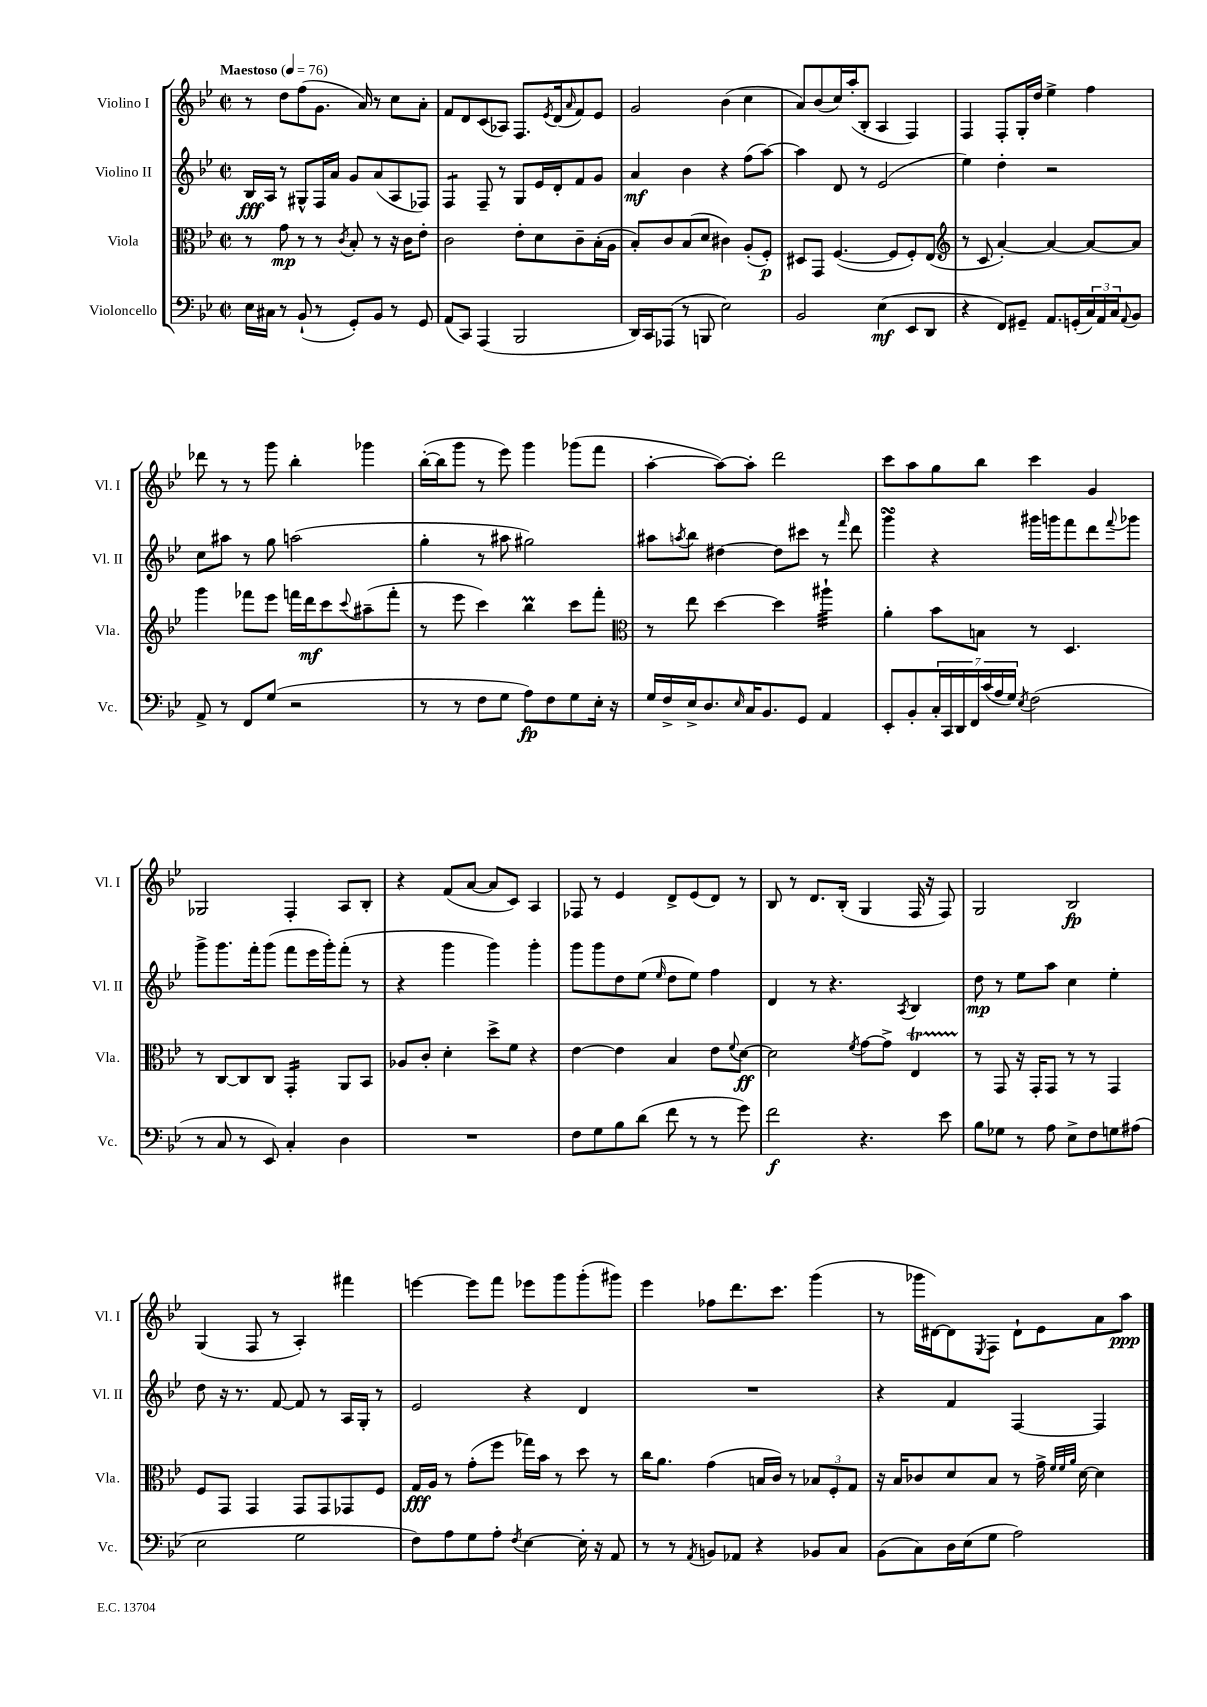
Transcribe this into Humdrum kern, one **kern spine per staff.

**kern	**kern	**kern	**kern
*staff4	*staff3	*staff2	*staff1
*clefF4	*clefC3	*clefG2	*clefG2
*k[b-e-]	*k[b-e-]	*k[b-e-]	*k[b-e-]
*M2/2	*M2/2	*M2/2	*M2/2
*met(c|)	*met(c|)	*met(c|)	*met(c|)
*MM76	*MM76	*MM76	*MM76
16E-	8r	16B-	8r
16C#	.	16A	.
8r	8g	8r	8dd
(8BB-`	8r	8G#^^	(8ff
8r	8r	16F	8.g
.	.	16a	.
.	8qc	.	.
8GG')	8B-'	8g	.
.	.	.	16a)
8BB-	8r	(8a	8r
8r	16r	8A	8cc
.	16c	.	.
8GG	8e-'	8F-)	8a'
=	=	=	=
(8AA	2c	4F	8f
8CC)	.	.	8d
(4AAA	.	8F~	(8c
.	.	8r	8A-)
2BBB-	8e-'	8G	8.F
.	8d	16e-	.
.	.	.	8qe-
.	.	16d'	(16d
.	.	.	16qqa
.	8c~	8f	8f)
.	(16B-'	8g	8e-
.	16A	.	.
=	=	=	=
16DD)	8B-')	4a	2g
16CC	.	.	.
(8AAA-	8c	.	.
8r	(8B-	4b-	.
8BBB	8d	.	.
2E-)	4c#)	4r	(4b-
.	(8A'	(8ff	4cc
.	8F')	[8aa)	.
=	=	=	=
2BB-	8D#	4aa]	8a)
.	8GG	.	(8b-
.	([4.F	8d	16cc)
.	.	.	(16aa'
.	.	8r	8B-'
(4E-	.	(2e-	4A
.	8F]	.	.
8EE-	8F')	.	4F)
8DD	(8E-	.	.
=	=	=	=
*	*clefG2	*	*
4r	8r	4ee-)	4F
.	8c	.	.
8FF)	[4a')	4dd'	8F'
8GG#~	.	.	16G'
.	.	.	16dd
8.AA	4a_	2r	4ee-^
(16GG'	.	.	.
24C)	8a_	.	4ff
24AA	.	.	.
24C	.	.	.
8qqAA	.	.	.
8BB-	8a]	.	.
=	=	=	=
8AA^	4ggg	8cc	8ddd-
8r	.	8aa#	8r
8FF	8fff-	8r	8r
(8G	8eee-	8gg	8ggg
2r	16fff	(2aa	4bb-'
.	16ddd	.	.
.	8ccc	.	.
.	8qqccc	.	.
.	(8aa#~	.	4ggg-
.	8fff'	.	.
=	=	=	=
8r	8r	4gg'	([16bb-'
.	.	.	16bb-]
8r	8eee-	.	8ggg
8F	4ccc)	8r	8r
8G	.	8aa#	8eee-)
8A)	4bb-	2gg#)	4ggg
8F	.	.	.
8G	8ccc	.	(8ggg-
16E-'	8fff'	.	8fff
16r	.	.	.
=	=	=	=
*	*clefC3	*	*
16G	8r	8aa#	[4aa'
16F^	.	.	.
.	.	8qaa	.
16E-^	8ee-	8bb-	.
8.D	.	.	.
.	[4dd	[4dd#	8aa_)
16qqE-	.	.	.
16C	.	.	8aa']
8.BB-	.	.	.
.	4dd]	8dd#]	2ddd
8GG	.	8ccc#	.
4AA	4aa#`	8r	.
.	.	16qqfff	.
.	.	8ddd	.
=	=	=	=
8EE-'	4a'	4ggg	8ccc
8BB-'	.	.	8aa
28C'	8b-	4r	8gg
28CC	.	.	.
28DD	.	.	.
28FF	.	.	.
.	8B	.	8bb-
(28c	.	.	.
28A	.	.	.
28G)	.	.	.
8qE-	.	.	.
(2F	8r	16ggg#	4ccc
.	.	16ggg	.
.	4.D	8fff	.
.	.	8ddd	4g
.	.	8qqfff	.
.	.	8ggg-	.
=	=	=	=
8r	8r	8ggg^	2G-
8C	[8C	8.ggg	.
8r	8C]	.	.
.	.	16fff'	.
8EE-)	8C	(8ggg	.
4C'	4GG'	8fff	4F'
.	.	16eee-	.
.	.	16ggg')	.
4D	8AA	(8fff'	8A
.	8BB-	8r	8B-'
=	=	=	=
1r	8A-	4r	4r
.	8c'	.	.
.	4d'	4ggg	(8f
.	.	.	[8a
.	8dd^	4ggg)	8a]
.	8f	.	8c)
.	4r	4ggg'	4A
=	=	=	=
8F	[4e-	8ggg	8F-
8G	.	8ggg	8r
8B-	4e-]	8dd	4e-
(8d	.	(8ee-	.
.	.	16qqee-	.
8f	4B-	8dd	8d^
8r	.	8ee-)	(8e-
8r	8e-	4ff	8d)
.	8qqf	.	.
8g)	[8d	.	8r
=	=	=	=
2f	2d]	4d	8B-
.	.	.	8r
.	.	8r	8.d
.	.	4.r	.
.	.	.	(16B-'
.	8qf	.	.
4.r	[8g	.	4G
.	8g^]	.	.
.	.	8qA	.
.	4E-	4B-	16F
.	.	.	16r
8e-	.	.	8F)
=	=	=	=
8B-	8r	8dd	2G
8G-	8GG	8r	.
8r	16r	8ee-	.
.	16GG'	.	.
8A	8GG	8aa	.
8E-^	8r	4cc	2B-
8F	8r	.	.
8G	4GG	4ee-'	.
(8A#	.	.	.
=	=	=	=
2E-	8F	8dd	(4G
.	8GG	16r	.
.	.	8.r	.
.	4GG	.	8F
.	.	[8f	8r
2G	8GG	8f]	4A')
.	8GG	8r	.
.	8GG-	16A	4fff#
.	.	16G'	.
.	8F	8r	.
=	=	=	=
8F)	16G	2e-	[4eee
.	16A	.	.
8A	8r	.	.
8G	(8g'	.	8eee]
8A'	8ff	.	8fff
8qF	.	.	.
[4E-	16gg-)	4r	8eee-
.	16b-	.	.
.	8r	.	8ggg
16E-']	8dd	4d	(8ggg'
16r	.	.	.
8AA	8r	.	8ggg#)
=	=	=	=
8r	16cc	1r	4eee-
.	8.a	.	.
8r	.	.	.
8qAA	.	.	.
8BB	(4g	.	8ff-
8AA-	.	.	8.ddd
4r	16B	.	.
.	16c)	.	8.ccc
.	8r	.	.
8BB-	12B-	.	(4ggg
.	12F'	.	.
8C	.	.	.
.	12G	.	.
=	=	=	=
(8BB-	16r	4r	8r
.	16B-	.	.
8C)	8c-	.	16ggg-
.	.	.	[16d#)
16D	8d	4f	8d#]
(16E-	.	.	.
.	.	.	8qE-
8G	8B-	.	8F
2A)	8r	[4F	8d#`
.	16g^	.	8e-
.	32qqf	.	.
.	32qqf	.	.
.	32qqa	.	.
.	[16d	.	.
.	4d]	4F]	8a
.	.	.	8aa
==	==	==	==
*-	*-	*-	*-
